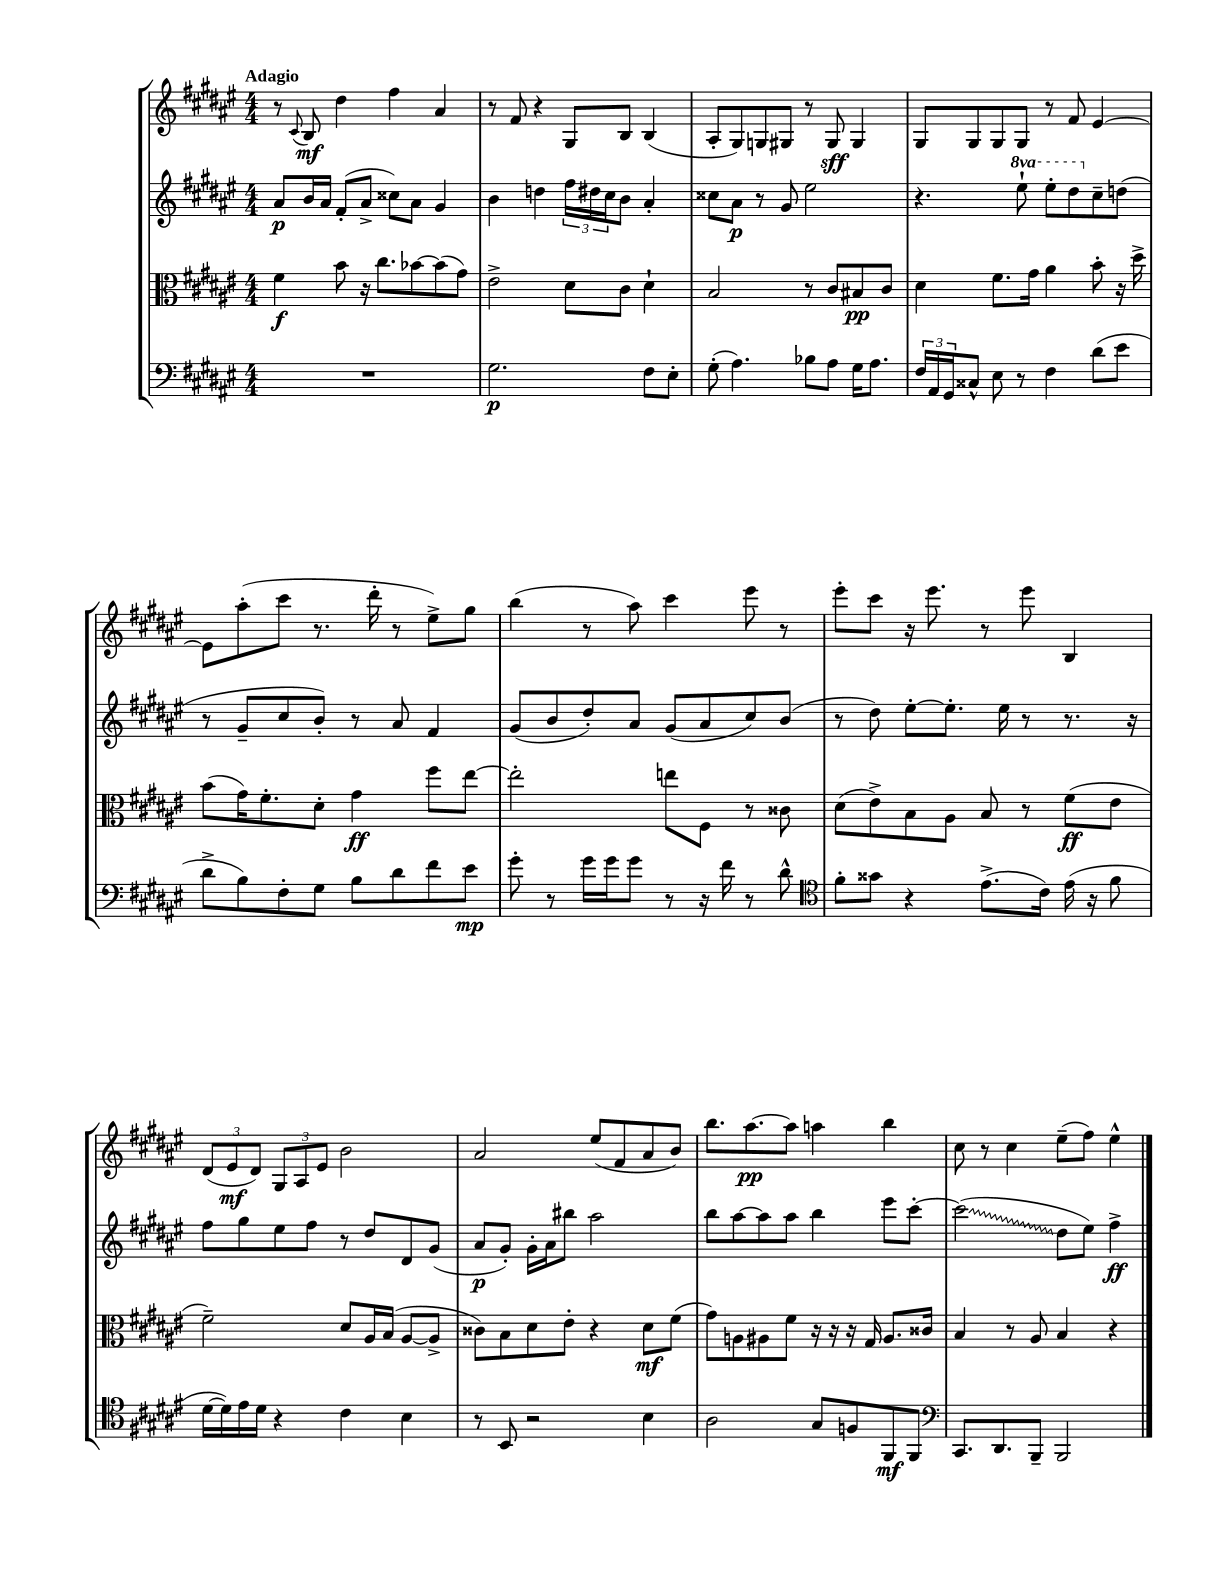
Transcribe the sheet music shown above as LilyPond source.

<<
\new StaffGroup <<
\new Staff = "s0" {
    \clef treble \key fis \major \numericTimeSignature \time 4/4 \tempo "Adagio"
    r8 \appoggiatura { cis'8 } b8\mf dis''4 fis''4 ais'4 |
    r8 fis'8 r4 gis8 b8 b4( |
    ais8-. gis8) g8 gis8 r8 gis8\sff gis4 |
    gis8 gis8 gis8 gis8 r8 fis'8 eis'4~ |
    eis'8 ais''8-.( cis'''8 r8. dis'''16-. r8 eis''8->) gis''8 |
    b''4( r8 ais''8) cis'''4 eis'''8 r8 |
    eis'''8-. cis'''8 r16 eis'''8. r8 eis'''8 b4 |
    \tuplet 3/2 { dis'8( eis'8\mf dis'8) } \tuplet 3/2 { gis8 ais8 eis'8 } b'2 |
    ais'2 eis''8( fis'8 ais'8 b'8) |
    b''8. ais''8.~\pp ais''8 a''4 b''4 |
    cis''8 r8 cis''4 eis''8--( fis''8) eis''4-^ \bar "|." |
}
\new Staff = "s1" {
    \clef treble \key fis \major \numericTimeSignature \time 4/4 \set Staff.ottavationMarkups = #ottavation-simple-ordinals
    ais'8\p b'16 ais'16 fis'8-.( ais'8-> cisis''8) ais'8 gis'4 |
    b'4 d''4 \tuplet 3/2 { fis''16 dis''16 cis''16 } b'8 ais'4-. |
    cisis''8 ais'8\p r8 gis'8 eis''2 |
    r4. \ottava #1 eis'''8-! eis'''8-. dis'''8 \ottava #0 cis''8-- d''8( |
    r8 gis'8-- cis''8 b'8-.) r8 ais'8 fis'4 |
    gis'8( b'8 dis''8-.) ais'8 gis'8( ais'8 cis''8) b'8( |
    r8 dis''8) eis''8~-. eis''8.-. eis''16 r8 r8. r16 |
    fis''8 gis''8 eis''8 fis''8 r8 dis''8 dis'8 gis'8( |
    ais'8\p gis'8-.) gis'16-. ais'16 bis''8 ais''2 |
    b''8 ais''8~ ais''8 ais''8 b''4 eis'''8 cis'''8~-. |
    \once \override Glissando.style = #'zigzag cis'''2\glissando( dis''8 eis''8) fis''4->\ff \bar "|." |
}
\new Staff = "s2" {
    \clef alto \key fis \major \numericTimeSignature \time 4/4
    fis'4\f b'8 r16 cis''8. bes'8~ bes'8( gis'8) |
    eis'2-> dis'8 cis'8 dis'4-! |
    b2 r8 cis'8 bis8\pp cis'8 |
    dis'4 fis'8. gis'16 ais'4 b'8-. r16 dis''16-> |
    b'8( gis'16) fis'8.-. dis'8-. gis'4\ff fis''8 eis''8~ |
    eis''2-. e''8 fis8 r8 cisis'8 |
    dis'8( eis'8->) b8 ais8 b8 r8 fis'8\ff( eis'8 |
    fis'2--) dis'8 ais16 b16( ais8~ ais8-> |
    cisis'8) b8 dis'8 eis'8-. r4 dis'8\mf fis'8( |
    gis'8) a8 ais8 fis'8 r16 r16 r16 gis16 ais8. cisis'16 |
    b4 r8 ais8 b4 r4 \bar "|." |
}
\new Staff = "s3" {
    \clef bass \key fis \major \numericTimeSignature \time 4/4
    R1 |
    gis2.\p fis8 eis8-. |
    gis8-.( ais4.) bes8 ais8 gis16 ais8. |
    \tuplet 3/2 { fis16 ais,16 gis,16 } cisis8-^ eis8 r8 fis4 dis'8( eis'8 |
    dis'8-> b8) fis8-. gis8 b8 dis'8 fis'8 eis'8\mp |
    gis'8-. r8 gis'16 gis'16 gis'8 r8 r16 fis'16 r8 dis'8-^ |
    \clef tenor fis'8-. gisis'8 r4 eis'8.->( cis'16) eis'16( r16 fis'8 |
    dis'16~ dis'16) eis'16 dis'16 r4 cis'4 b4 |
    r8 b,8 r2 b4 |
    ais2 gis8 f8 fis,8\mf fis,8 |
    \clef bass cis,8. dis,8. b,,8-- b,,2 \bar "|." |
}
>>
>>
\layout { \context { \Score \remove "Bar_number_engraver" } }
